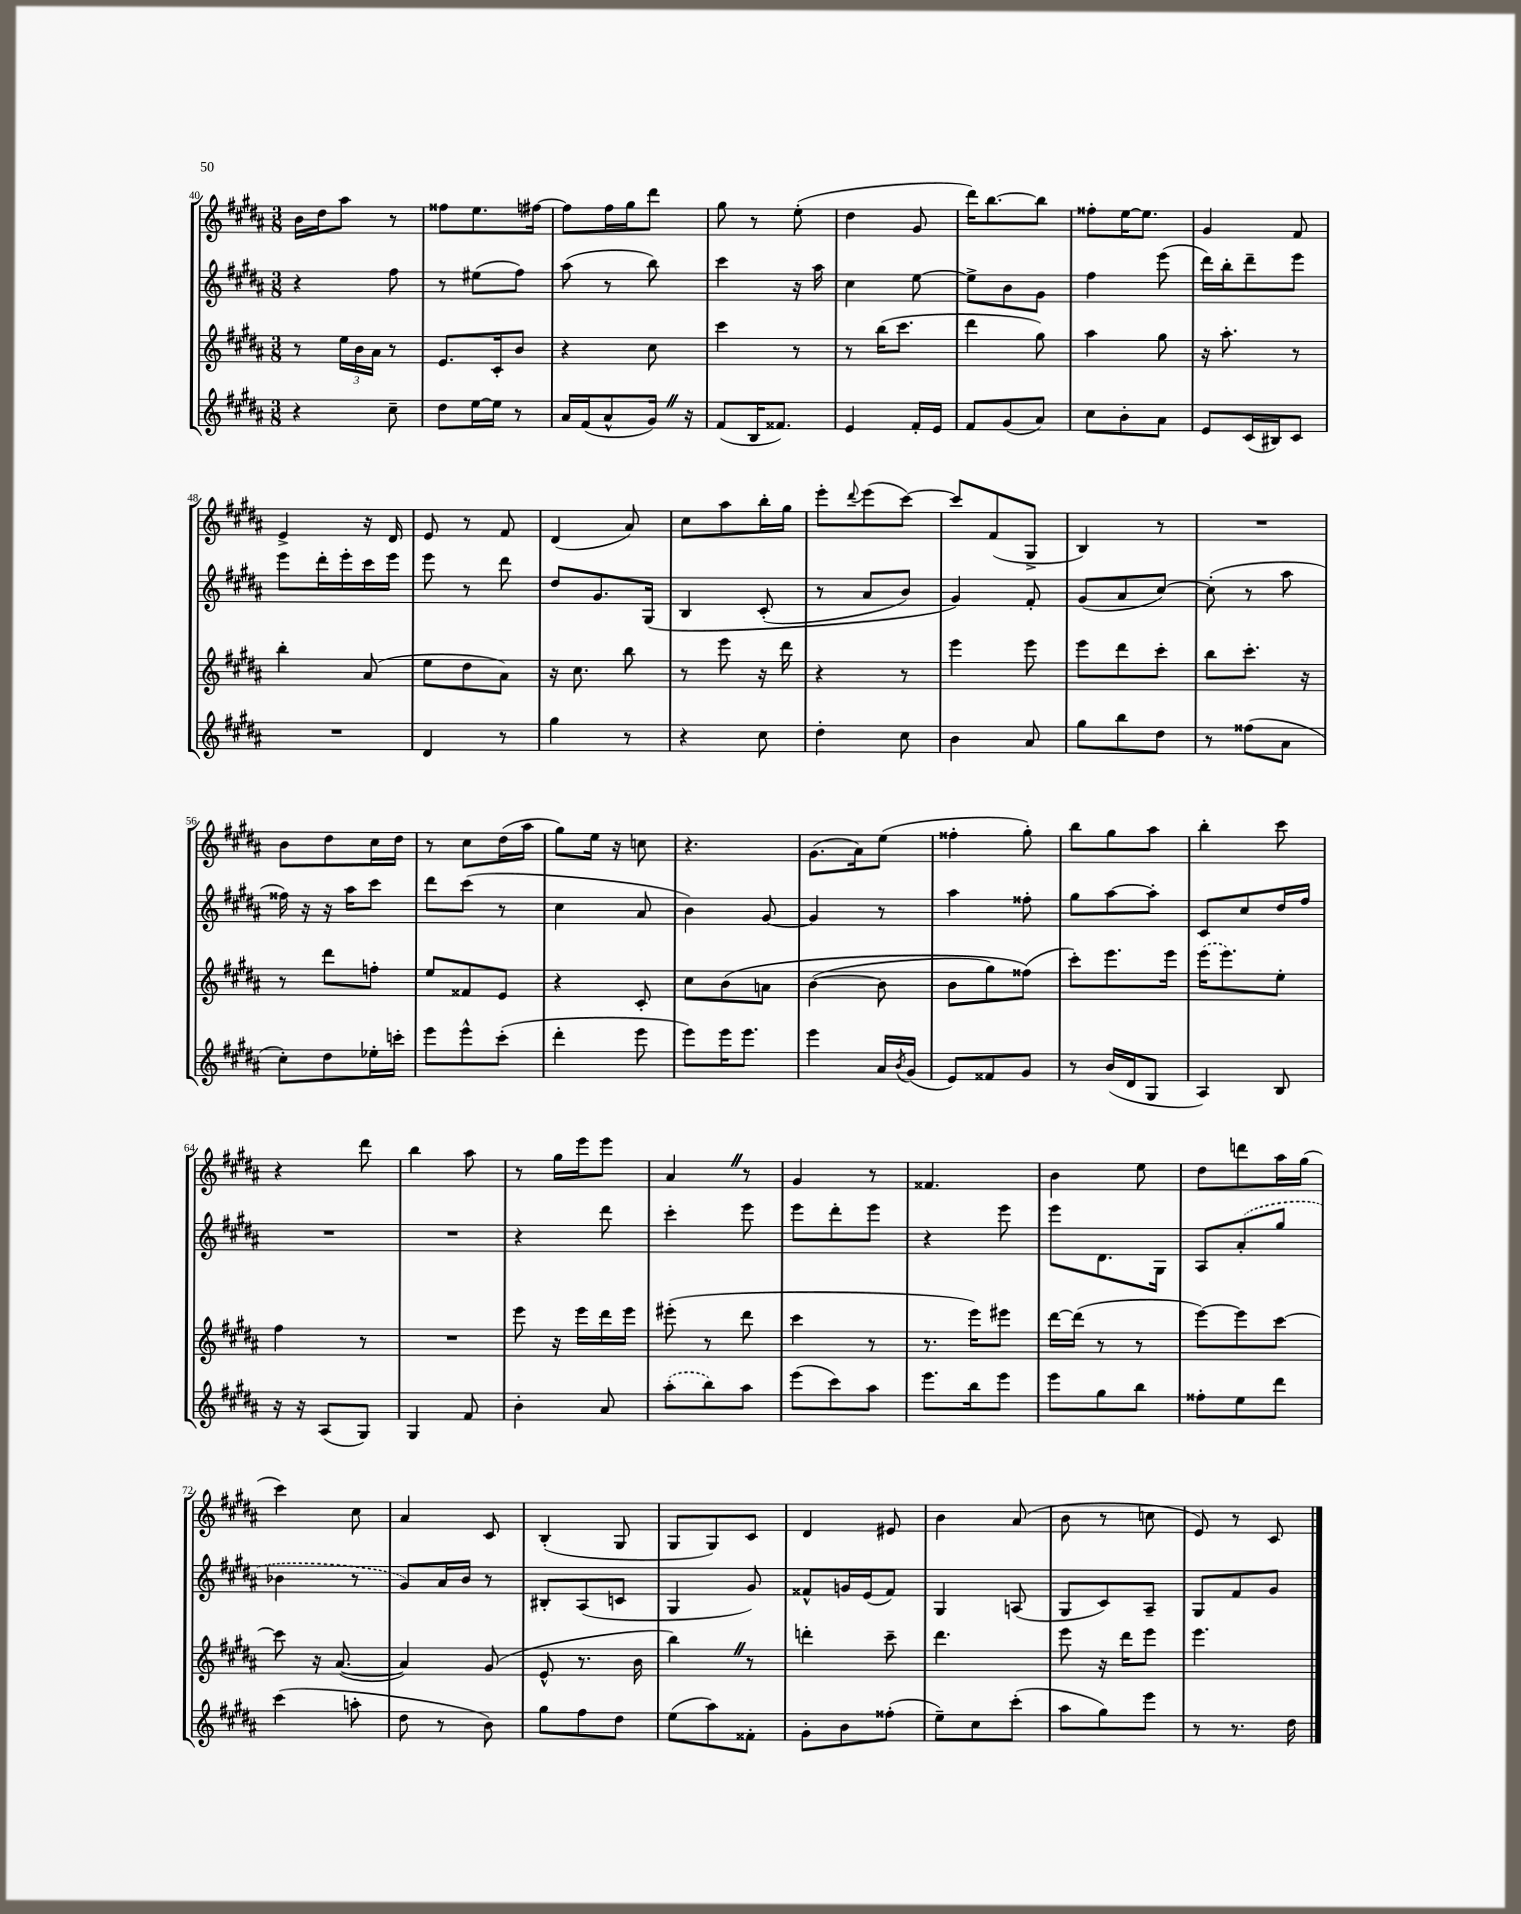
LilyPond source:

<<
\new StaffGroup <<
\new Staff = "s0" {
    \clef treble \key b \major \numericTimeSignature \time 3/8
    b'16 dis''16 ais''8 r8 |
    fisis''8 e''8. fis''16~ |
    fis''8 fis''16 gis''16 dis'''8 |
    gis''8 r8 e''8-.( |
    dis''4 gis'8 |
    dis'''16) b''8.~ b''8 |
    fisis''8-. e''16~ e''8. |
    gis'4 fis'8 |
    e'4-> r16 dis'16 |
    e'8 r8 fis'8 |
    dis'4( ais'8) |
    cis''8 ais''8 b''16-. gis''16 |
    e'''8-. \appoggiatura { dis'''8 } e'''8( cis'''8~) |
    cis'''8 fis'8( gis8-> |
    b4) r8 |
    R4. |
    b'8 dis''8 cis''16 dis''16 |
    r8 cis''8 dis''16( ais''16 |
    gis''8) e''16 r16 c''8 |
    r4. |
    gis'8.( ais'16) e''8( |
    fisis''4-. gis''8-.) |
    b''8 gis''8 ais''8 |
    b''4-. cis'''8 |
    r4 dis'''8 |
    b''4 ais''8 |
    r8 gis''16 e'''16 e'''8 |
    ais'4 \once \override BreathingSign.text = \markup { \musicglyph "scripts.caesura.straight" } \breathe r8 |
    gis'4 r8 |
    fisis'4. |
    b'4 e''8 |
    dis''8 d'''8 ais''16 gis''16( |
    cis'''4) cis''8 |
    ais'4 cis'8 |
    b4-.( gis8 |
    gis8 gis8) cis'8 |
    dis'4 eis'8 |
    b'4 ais'8( |
    b'8 r8 c''8 |
    e'8) r8 cis'8 \bar "|." |
}
\new Staff = "s1" {
    \clef treble \key b \major \numericTimeSignature \time 3/8
    r4 fis''8 |
    r8 eis''8( fis''8) |
    ais''8( r8 b''8) |
    cis'''4 r16 ais''16 |
    cis''4 e''8~ |
    e''8-> b'8 gis'8 |
    fis''4 e'''8( |
    dis'''16) b''16-. dis'''8-- e'''8 |
    e'''8 dis'''16-. e'''16-. cis'''16 e'''16 |
    e'''8 r8 dis'''8 |
    dis''8 gis'8. gis16\( |
    b4 cis'8-.( |
    r8 ais'8 b'8) |
    gis'4\) fis'8-. |
    gis'8( ais'8 cis''8~) |
    cis''8-.( r8 ais''8 |
    fisis''16) r16 r16 ais''16 cis'''8 |
    dis'''8 cis'''8( r8 |
    cis''4 ais'8 |
    b'4) gis'8~ |
    gis'4 r8 |
    ais''4 fisis''8-. |
    gis''8 ais''8~ ais''8-. |
    cis'8 cis''8 dis''16 fis''16 |
    R4. |
    R4. |
    r4 dis'''8 |
    cis'''4-. e'''8 |
    e'''8 dis'''8-. e'''8 |
    r4 e'''8 |
    e'''8 dis'8. gis16 |
    ais8 \once \slurDashed ais'8-.( gis''8 |
    bes'4 r8 |
    gis'8) ais'16 b'16 r8 |
    bis8-. ais8( c'8 |
    gis4 gis'8) |
    fisis'8-^ g'16 e'16( fisis'8) |
    gis4 a8( |
    gis8 cis'8) ais8-- |
    gis8 fis'8 gis'8 \bar "|." |
}
\new Staff = "s2" {
    \clef treble \key b \major \numericTimeSignature \time 3/8
    r8 \tuplet 3/2 { e''16 b'16 ais'16 } r8 |
    e'8. cis'16-. b'8 |
    r4 cis''8 |
    cis'''4 r8 |
    r8 b''16( cis'''8. |
    dis'''4 gis''8) |
    ais''4 gis''8 |
    r16 ais''8.-. r8 |
    b''4-. ais'8( |
    e''8 dis''8 ais'8) |
    r16 cis''8. b''8 |
    r8 e'''8 r16 dis'''16 |
    r4 r8 |
    e'''4 e'''8 |
    e'''8 dis'''8 cis'''8-. |
    b''8 cis'''8.-. r16 |
    r8 dis'''8 f''8-. |
    e''8 fisis'8 e'8 |
    r4 cis'8-. |
    cis''8 b'8\( a'8 |
    b'4~( b'8 |
    b'8 gis''8) fisis''8(\) |
    cis'''8-.) e'''8. e'''16 |
    \once \slurDashed e'''16( e'''8.) e''8-. |
    fis''4 r8 |
    R4. |
    e'''8 r16 e'''16 dis'''16 e'''16 |
    eis'''8-.( r8 dis'''8 |
    cis'''4 r8 |
    r8. e'''16) eis'''8 |
    dis'''16~ dis'''16( r8 r8 |
    e'''8~) e'''8 cis'''8~ |
    cis'''8 r16 ais'8.~( |
    ais'4) gis'8( |
    e'8-^ r8. b'16 |
    b''4) \once \override BreathingSign.text = \markup { \musicglyph "scripts.caesura.straight" } \breathe r8 |
    d'''4-. cis'''8-- |
    dis'''4. |
    e'''8 r16 dis'''16 e'''8 |
    e'''4. \bar "|." |
}
\new Staff = "s3" {
    \clef treble \key b \major \numericTimeSignature \time 3/8
    r4 cis''8-- |
    dis''8 e''16~ e''16 r8 |
    ais'16 fis'16( ais'8-^ gis'16) \once \override BreathingSign.text = \markup { \musicglyph "scripts.caesura.straight" } \breathe r16 |
    fis'8( b16 fisis'8.) |
    e'4 fis'16-. e'16 |
    fis'8 gis'8( ais'8) |
    cis''8 b'8-. ais'8 |
    e'8 cis'16( bis16) cis'8 |
    R4. |
    dis'4 r8 |
    gis''4 r8 |
    r4 cis''8 |
    dis''4-. cis''8 |
    b'4 ais'8 |
    gis''8 b''8 dis''8 |
    r8 fisis''8( ais'8 |
    cis''8-.) dis''8 ees''16-. c'''16-. |
    e'''8 e'''8-^ cis'''8-.( |
    dis'''4-. e'''8 |
    e'''8) e'''16 e'''8. |
    e'''4 ais'16 \acciaccatura { b'8 } gis'16( |
    e'8) fisis'8 gis'8 |
    r8 b'16( dis'16 gis8 |
    ais4) b8 |
    r16 r16 ais8( gis8) |
    gis4 fis'8 |
    b'4-. ais'8 |
    \once \slurDashed ais''8-.( b''8) ais''8 |
    e'''8( cis'''8) ais''8 |
    e'''8. b''16 e'''8 |
    e'''8 gis''8 b''8 |
    fisis''8-. e''8 dis'''8 |
    cis'''4( a''8-. |
    dis''8 r8 b'8) |
    gis''8 fis''8 dis''8 |
    e''8( ais''8) fisis'8-. |
    gis'8-. b'8 fisis''8-.( |
    e''8--) cis''8 cis'''8-.( |
    ais''8 gis''8) e'''8 |
    r8 r8. dis''16 \bar "|." |
}
>>
>>
\layout { \context { \Score currentBarNumber = #40 } }
